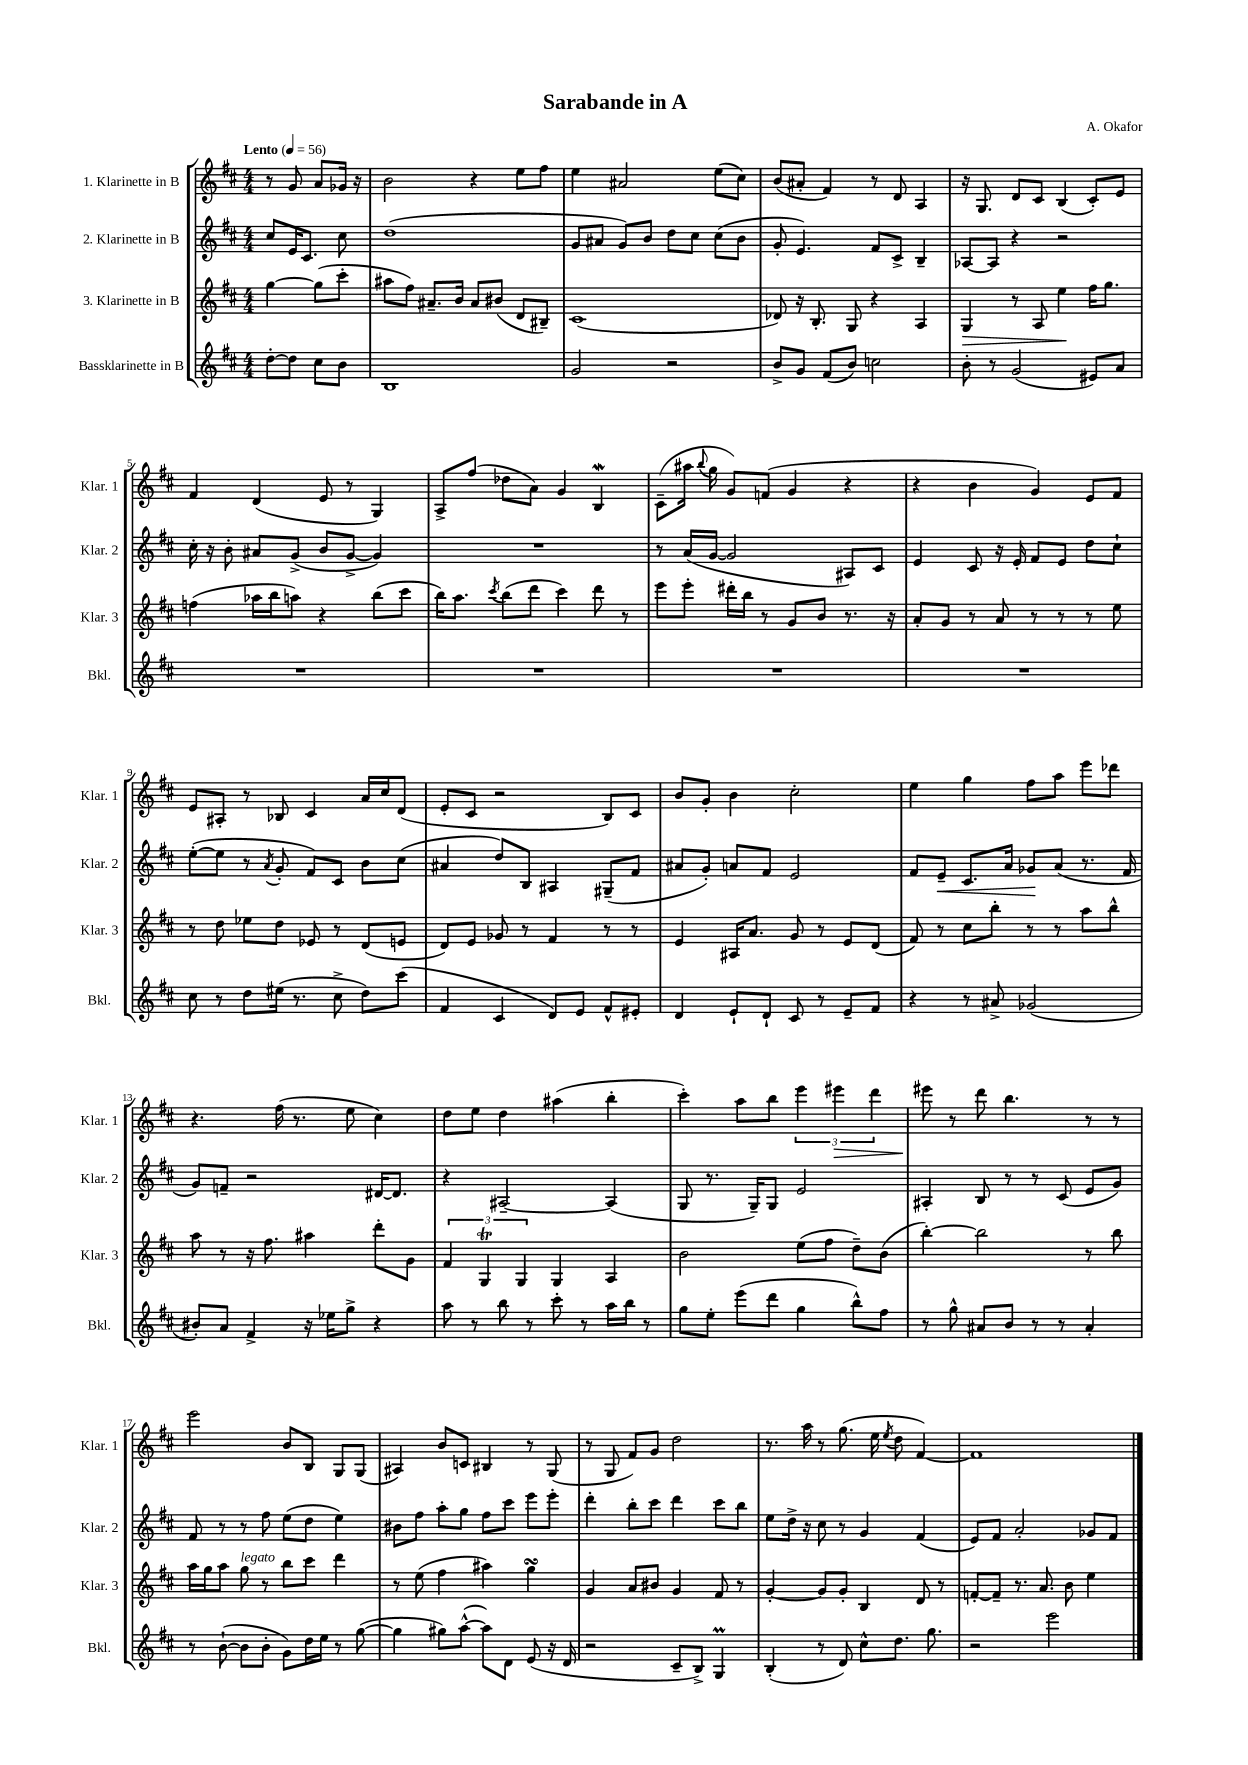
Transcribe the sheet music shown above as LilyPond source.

\header { title = "Sarabande in A" composer = "A. Okafor" }
<<
\new StaffGroup <<
\new Staff = "s0" \with { instrumentName = "1. Klarinette in B" shortInstrumentName = "Klar. 1" } {
    \clef treble \key d \major \numericTimeSignature \time 4/4 \partial 2 \tempo "Lento" 4 = 56
    \autoBeamOff r8 g'8 a'8[ ges'16] r16 |
    b'2 r4 e''8[ fis''8] |
    e''4 ais'2 e''8[( cis''8]) |
    b'8[( ais'8]-. fis'4) r8 d'8 a4 |
    r16 g8. d'8[ cis'8] b4( cis'8[-.) e'8] |
    fis'4 d'4( e'8 r8 g4) |
    a8[-> fis''8]( des''8[ a'8]) g'4 b4\mordent |
    cis'8[--( ais''16] \appoggiatura { b''8 } g''16 g'8[) f'8]( g'4 r4 |
    r4 b'4 g'4) e'8[ fis'8] |
    e'8[ ais8]-. r8 bes8 cis'4 a'16[ cis''16 d'8]( |
    e'8[-. cis'8] r2 b8[) cis'8] |
    b'8[ g'8]-. b'4 cis''2-. |
    e''4 g''4 fis''8[ a''8] e'''8[ des'''8] |
    r4. fis''16( r8. e''8 cis''4) |
    d''8[ e''8] d''4 ais''4( b''4-. |
    cis'''4-.) a''8[ b''8] \tuplet 3/2 { e'''4 eis'''4\> d'''4 } |
    eis'''8\! r8 d'''8 b''4. r8 r8 |
    e'''2 b'8[ b8] g8[ g8]( |
    ais4) b'8[ c'8] bis4 r8 g8( |
    r8 g8 fis'8[) g'8] d''2 |
    r8. a''16 r8 g''8.( e''16 \acciaccatura { e''8 } d''8 fis'4~) |
    fis'1 \bar "|." |
}
\new Staff = "s1" \with { instrumentName = "2. Klarinette in B" shortInstrumentName = "Klar. 2" } {
    \clef treble \key d \major \numericTimeSignature \time 4/4 \partial 2
    \autoBeamOff cis''8[ e'16 cis'8.] cis''8 |
    d''1( |
    g'8[ ais'8] g'8[) b'8] d''8[ cis''8] cis''8[( b'8] |
    g'8-. e'4.) fis'8[ cis'8]-> b4-- |
    aes8[~ aes8] r4 r2 |
    cis''16-. r16 b'8-. ais'8[ g'8]->( b'8[ g'8]~-> g'4) |
    R1 |
    r8 a'16[( g'16]~ g'2 ais8[) cis'8] |
    e'4 cis'8 r16 e'16-. fis'8[ e'8] d''8[ cis''8]-! |
    e''8[~-.( e''8] r8 \acciaccatura { a'8 } g'8-. fis'8[) cis'8] b'8[ cis''8]( |
    ais'4 d''8[) b8] ais4 gis8[--( fis'8] |
    ais'8[ g'8]-.) a'8[ fis'8] e'2 |
    fis'8[ e'8]--\< cis'8.[ a'16] ges'8[\! a'8]( r8. fis'16 |
    g'8[) f'8]-- r2 dis'16[~ dis'8.] |
    r4 ais2~-- ais4( |
    g8 r8. g16[--) g8] e'2 |
    ais4-. b8 r8 r8 cis'8( e'8[ g'8]) |
    fis'8 r8 r8 fis''8 e''8[( d''8] e''4) |
    bis'8[ fis''8] a''8[-. g''8] fis''8[ cis'''8] e'''8[ e'''8]-. |
    d'''4-. b''8[-. cis'''8] d'''4 cis'''8[ b''8] |
    e''8[ d''16]-> r16 cis''8 r8 g'4 fis'4( |
    e'8[) fis'8] a'2-. ges'8[ fis'8] \bar "|." |
}
\new Staff = "s2" \with { instrumentName = "3. Klarinette in B" shortInstrumentName = "Klar. 3" } {
    \clef treble \key d \major \numericTimeSignature \time 4/4 \partial 2
    \autoBeamOff g''4~ g''8[( cis'''8]-. |
    ais''8[ fis''8]) ais'8.[-- b'16] ais'8[ bis'8]( d'8[ bis8]--) |
    cis'1( |
    des'8) r16 b8.-. g8 r4 a4 |
    g4\> r8 a8 e''4\! fis''16[ g''8.] |
    f''4( aes''16[ b''16 a''8]) r4 b''8[( cis'''8] |
    b''16[) a''8.] \acciaccatura { cis'''8 } b''8[( d'''8] cis'''4) d'''8 r8 |
    e'''8[ e'''8]-. dis'''16[-. b''16] r8 g'8[ b'8] r8. r16 |
    a'8[-. g'8] r8 a'8 r8 r8 r8 e''8 |
    r8 d''8 ees''8[ d''8] ees'8 r8 d'8[( e'8] |
    d'8[) e'8] ges'8 r8 fis'4 r8 r8 |
    e'4 ais16[ a'8.] g'8 r8 e'8[ d'8]( |
    fis'8) r8 cis''8[ b''8]-. r8 r8 a''8[ b''8]-^ |
    a''8 r8 r16 fis''8. ais''4 d'''8[-. g'8] |
    \tuplet 3/2 { fis'4 g4\trill g4 } g4 a4 |
    b'2 e''8[( fis''8] d''8[--) b'8]( |
    b''4~-.) b''2 r8 b''8 |
    a''16[ g''16 a''8] g''8^\markup { \italic "legato" } r8 b''8[ cis'''8] d'''4 |
    r8 e''8( fis''4 ais''4) g''4\turn |
    g'4 a'8[ bis'8] g'4 fis'8 r8 |
    g'4~-. g'8[ g'8]-. b4 d'8 r8 |
    f'8[~-. f'8]-- r8. a'8. b'8 e''4 \bar "|." |
}
\new Staff = "s3" \with { instrumentName = "Bassklarinette in B" shortInstrumentName = "Bkl." } {
    \clef treble \key d \major \numericTimeSignature \time 4/4 \partial 2
    \autoBeamOff d''8[~-. d''8] cis''8[ b'8] |
    b1 |
    g'2 r2 |
    b'8[-> g'8] fis'8[( b'8]) c''2 |
    b'8-. r8 g'2( eis'8[) a'8] |
    R1 |
    R1 |
    R1 |
    R1 |
    cis''8 r8 d''8[ eis''16]( r8. cis''8-> d''8[) cis'''8]( |
    fis'4 cis'4 d'8[) e'8] fis'8[-^ eis'8]-. |
    d'4 e'8[-! d'8]-! cis'8 r8 e'8[-- fis'8] |
    r4 r8 ais'8-> ges'2( |
    bis'8[-.) a'8] fis'4-> r16 ees''16[ g''8]-> r4 |
    a''8 r8 b''8 r8 cis'''8-. r8 a''16[ b''16] r8 |
    g''8[ e''8]-. e'''8[( d'''8] g''4 b''8[-^) fis''8] |
    r8 g''8-^ ais'8[ b'8] r8 r8 ais'4-. |
    r8 b'8~-!( b'8[ b'8]-. g'8[) d''16 e''16] r8 g''8~( |
    g''4 gis''8[) a''8]~-^( a''8[) d'8] e'8( r16 d'16 |
    r2 cis'8[-- b8]->) g4\prall |
    b4-.( r8 d'8) cis''8[-^ d''8.] g''8. |
    r2 e'''2 \bar "|." |
}
>>
>>
